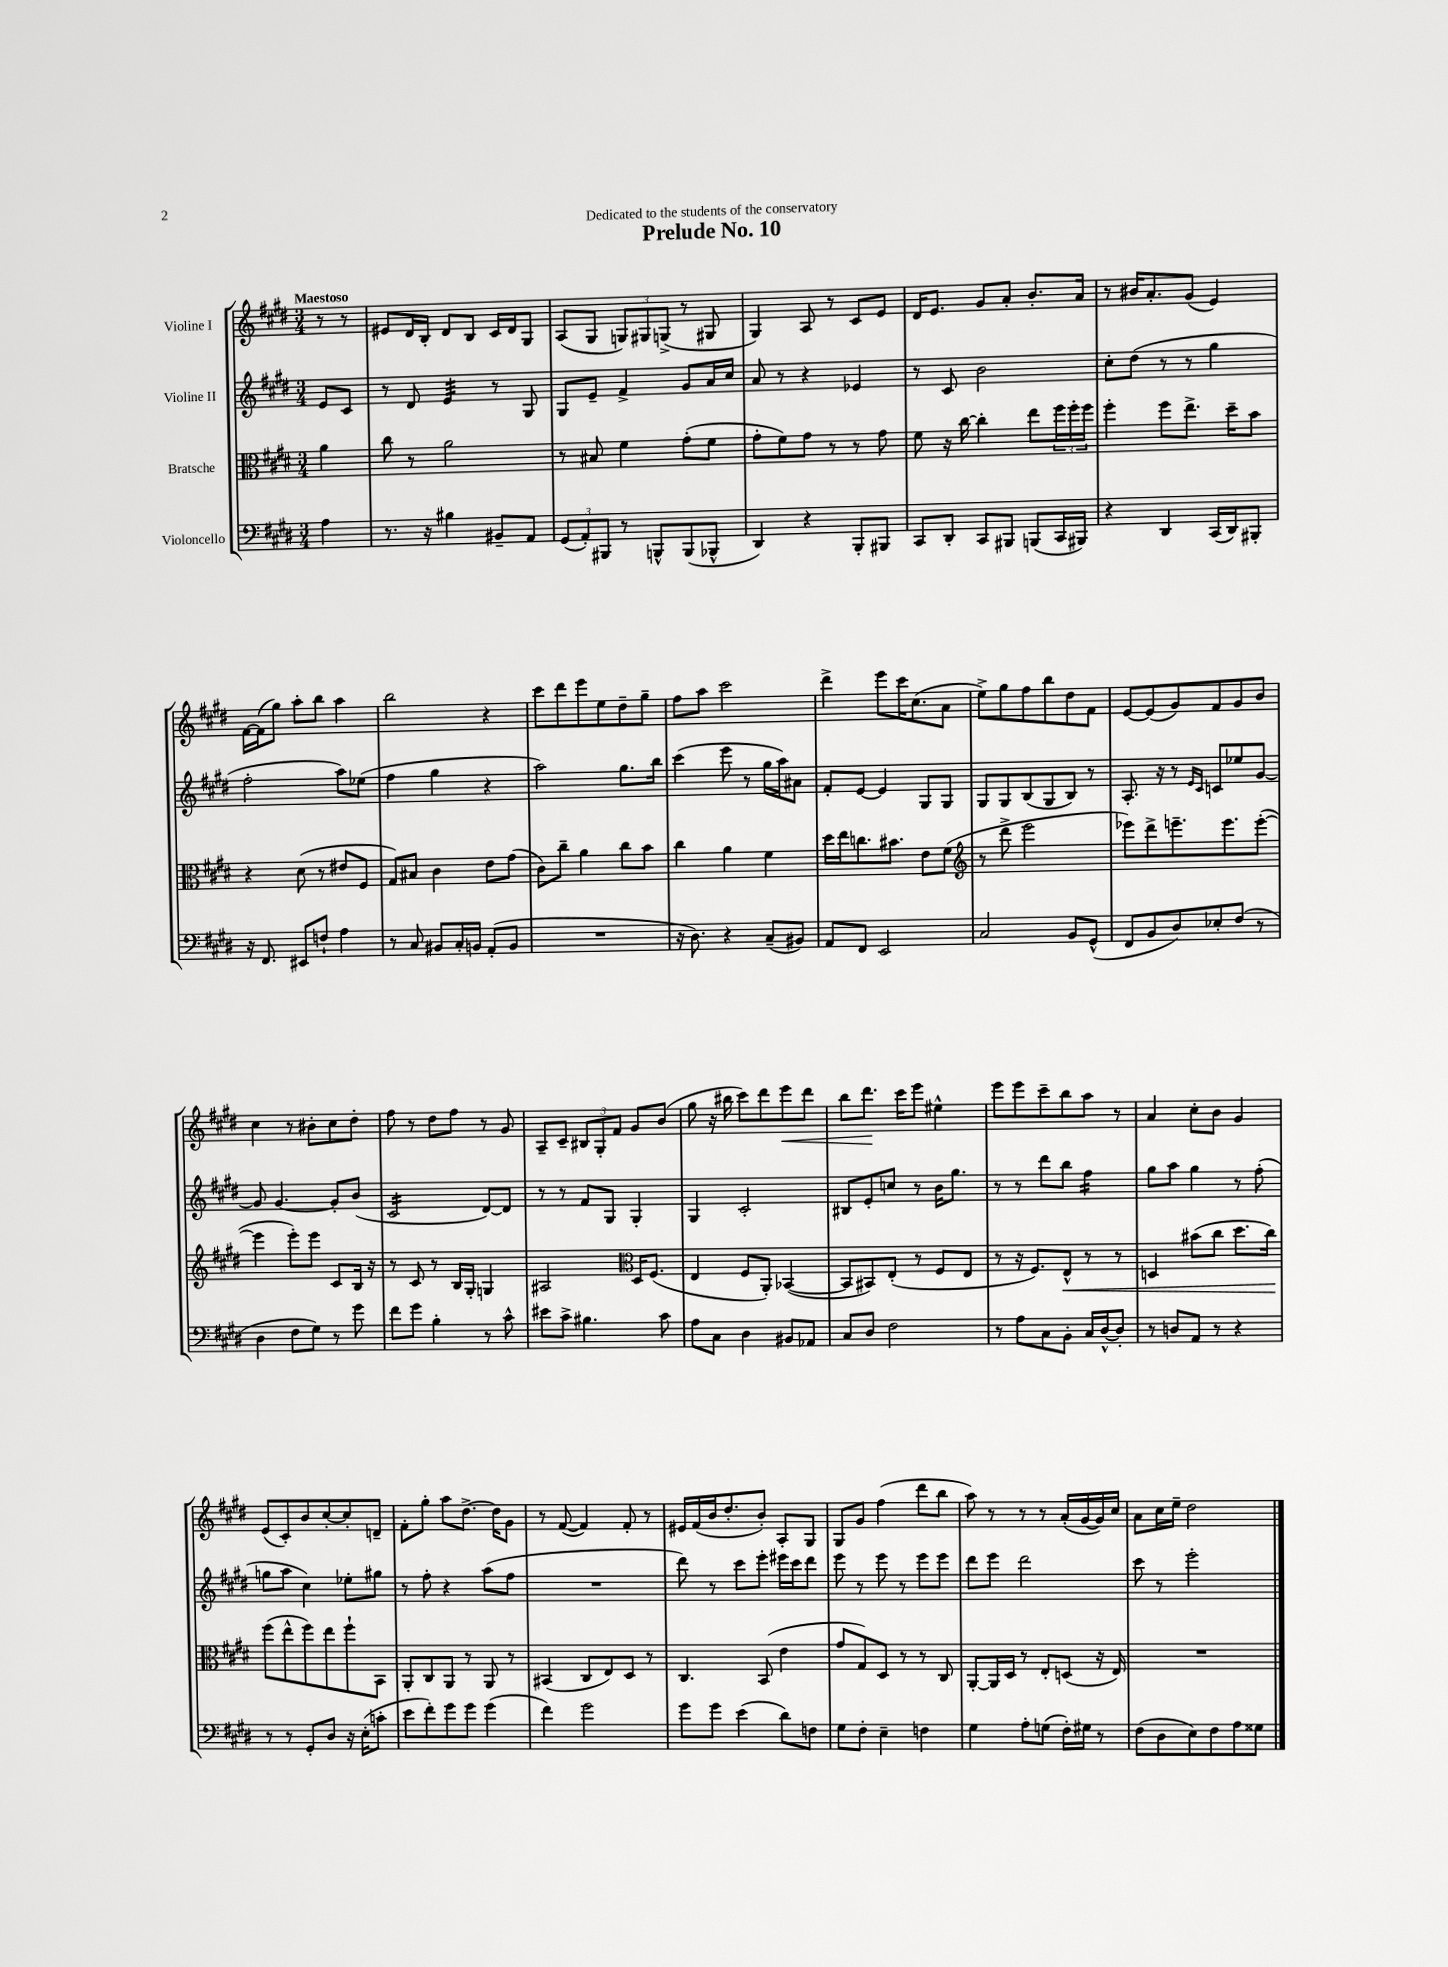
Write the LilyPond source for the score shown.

\header { title = "Prelude No. 10" dedication = "Dedicated to the students of the conservatory" }
<<
\new StaffGroup <<
\new Staff = "s0" \with { instrumentName = "Violine I" } {
    \clef treble \key e \major \numericTimeSignature \time 3/4 \partial 4 \tempo "Maestoso"
    r8 r8 |
    eis'8 dis'16 b16-. dis'8 b8 cis'16 dis'16 gis8 |
    a8( gis8 \tuplet 3/2 { g8) gis8 g8->( } r8 gis8 |
    gis4) a8 r8 cis'8 e'8 |
    dis'16 e'8. gis'8 a'8-. b'8.-. a'16 |
    r8 bis'16 a'8.-. gis'8( e'4) |
    fis'16~ fis'16( gis''8) a''8-. b''8 a''4 |
    b''2 r4 |
    cis'''8 dis'''8 e'''8 e''8 dis''8-- gis''8-- |
    fis''8 a''8 cis'''2 |
    dis'''4-> e'''8 cis'''16 cis''8.( a'8 |
    e''8->) gis''8 fis''8 b''8 dis''8 fis'8 |
    e'8~ e'8( gis'8) fis'8 gis'8 b'8 |
    cis''4 r8 bis'8-. cis''8 dis''8-. |
    fis''8 r8 dis''8 fis''8 r8 gis'8 |
    a8-- cis'8-- \tuplet 3/2 { bis8 gis8-. fis'8 } gis'8 b'8( |
    gis''8 r16 bis''16 cis'''8) dis'''8 e'''8\< dis'''8 |
    b''8 dis'''8.\! cis'''16 e'''8 eis''4-^ |
    e'''8 e'''8 cis'''8-- b''8 a''8 r8 |
    a'4 cis''8-. b'8 gis'4 |
    e'8( cis'8-.) b'8 cis''8~-. cis''8-. d'8-- |
    fis'8-. gis''8-. a''8 dis''8.~-> dis''16 gis'8 |
    r8 fis'8~( fis'4) fis'8-. r8 |
    eis'16 fis'16( b'16 dis''8.-. b'8-.) a8-. gis8 |
    gis8 gis'8 fis''4( dis'''8 b''8 |
    a''8) r8 r8 r8 a'16-.( gis'16~ gis'16) cis''16 |
    a'8 cis''16 e''16-- dis''2 \bar "|." |
}
\new Staff = "s1" \with { instrumentName = "Violine II" } {
    \clef treble \key e \major \numericTimeSignature \time 3/4 \partial 4
    e'8 cis'8 |
    r8 dis'8 e'4:32 r8 gis8 |
    gis8 e'8-- fis'4-> gis'8 a'16 cis''16 |
    a'8 r8 r4 ees'4 |
    r8 cis'8 b'2 |
    cis''8-. dis''8( r8 r8 gis''4 |
    fis''2-. a''8) ees''8( |
    fis''4 gis''4 r4 |
    a''2) gis''8. b''16 |
    cis'''4( e'''8 r8 gis''16 a''16) ais'8 |
    fis'8-. e'8~ e'4 gis8 gis8 |
    gis8 gis8 b8( gis8 b8) r8 |
    a8.-. r16 r8 \grace { e'16 cis'16 } c'8 ees''8 gis'8~ |
    gis'8 gis'4.~ gis'8-. b'8( |
    cis'2:16 dis'8~) dis'8 |
    r8 r8 fis'8 gis8 gis4-. |
    gis4 cis'2-. |
    bis8 e'8-. c''8 r8 b'16 gis''8. |
    r8 r8 dis'''8 b''8 fis''4:16 |
    gis''8 a''8 gis''4 r8 fis''8-.( |
    g''8 a''8 cis''4) ees''8-. gis''8 |
    r8 fis''8-. r4 a''8( fis''8 |
    R2. |
    dis'''8) r8 cis'''8 e'''8-. eis'''16 cis'''16 dis'''8 |
    e'''8 r8 e'''8 r8 e'''8 e'''8 |
    dis'''8 e'''8 dis'''2 |
    cis'''8 r8 e'''2-. \bar "|." |
}
\new Staff = "s2" \with { instrumentName = "Bratsche" } {
    \clef alto \key e \major \numericTimeSignature \time 3/4 \partial 4
    a'4 |
    cis''8 r8 a'2 |
    r8 bis8 fis'4 gis'8-.( fis'8 |
    gis'8-. fis'8) gis'8 r8 r8 gis'8 |
    fis'8 r16 cis''16~ cis''4-. e''8 \tuplet 3/2 { fis''16 fis''16-. fis''16 } |
    fis''4-. fis''8 e''8.-> dis''16-- b'8 |
    r4 dis'8( r8 eis'8 fis8 |
    gis8) bis8 cis'4 e'8 gis'8( |
    cis'8) cis''8-- a'4 cis''8 b'8 |
    cis''4 a'4 fis'4 |
    dis''16 e''16 c''8. bis'8. e'8 fis'8( |
    \clef treble r8 dis'''8-> e'''2 |
    ees'''8) dis'''8-> e'''8.-- e'''8. e'''8~-.( |
    e'''4 e'''8-.) e'''8 cis'8 b16 r16 |
    r8 cis'8 r8 b16 gis16-. g4 |
    ais2 \clef alto dis16 fis8.( |
    e4 fis8 a,8-.) bes,4~( |
    bes,8 bis,8) e8-.( r8 fis8 e8 |
    r8 r16 fis8.) e8-^\< r8 r8 |
    d4 bis'8( cis''8 dis''8. cis''16\!) |
    fis''8( e''8-^ fis''8) e''8 fis''8-! b,8 |
    a,8-. cis8 a,8 r8 a,8 r8 |
    bis,4( cis8 e8) dis8 r8 |
    cis4. b,8( e'4 |
    gis'8 gis8) dis8 r8 r8 cis8 |
    a,8~-. a,16 dis16 r8 e8-. d8( r16 e16) |
    R2. \bar "|." |
}
\new Staff = "s3" \with { instrumentName = "Violoncello" } {
    \clef bass \key e \major \numericTimeSignature \time 3/4 \partial 4
    a4 |
    r8. r16 bis4 bis,8-- a,8 |
    \tuplet 3/2 { gis,8( a,8-.) bis,,8 } r8 b,,8-^ b,,8( bes,,8-^ |
    dis,4) r4 b,,8-. bis,,8 |
    cis,8 dis,8-. cis,8 bis,,8 b,,8( cis,16 bis,,16) |
    r4 dis,4 cis,16( dis,16) bis,,8-. |
    r16 fis,8. eis,8 f8-! a4 |
    r8 cis8 bis,8 cis16-. b,16 a,8-.( b,8 |
    R2. |
    r16 dis8.) r4 cis8--( bis,8) |
    a,8 fis,8 e,2 |
    cis2 b,8 gis,8-^( |
    fis,8 b,8 dis8) ees8-. fis8( r8 |
    dis4 fis8 gis8) r8 gis'8 |
    fis'8 gis'8 b4-. r8 cis'8-^ |
    eis'8 cis'8-> bis4. cis'8 |
    a8 cis8 dis4 bis,8 aes,8 |
    cis8 dis8 fis2 |
    r8 a8 cis8 b,8-. cis16 dis16~-^ dis8-. |
    r8 d8 a,8 r8 r4 |
    r8 r8 gis,8-. dis8 r16 e16-.( c'8-. |
    e'8 fis'8-.) gis'8 gis'8 gis'4( |
    fis'4) gis'2 |
    gis'8 gis'8 e'4( dis'8) f8 |
    gis8 fis8-. e4-- f4 |
    gis4 a8-. g8( fis16-.) gis16 r8 |
    fis8( dis8 e8) fis8 a8 gisis8 \bar "|." |
}
>>
>>
\layout { \context { \Score \remove "Bar_number_engraver" } }
